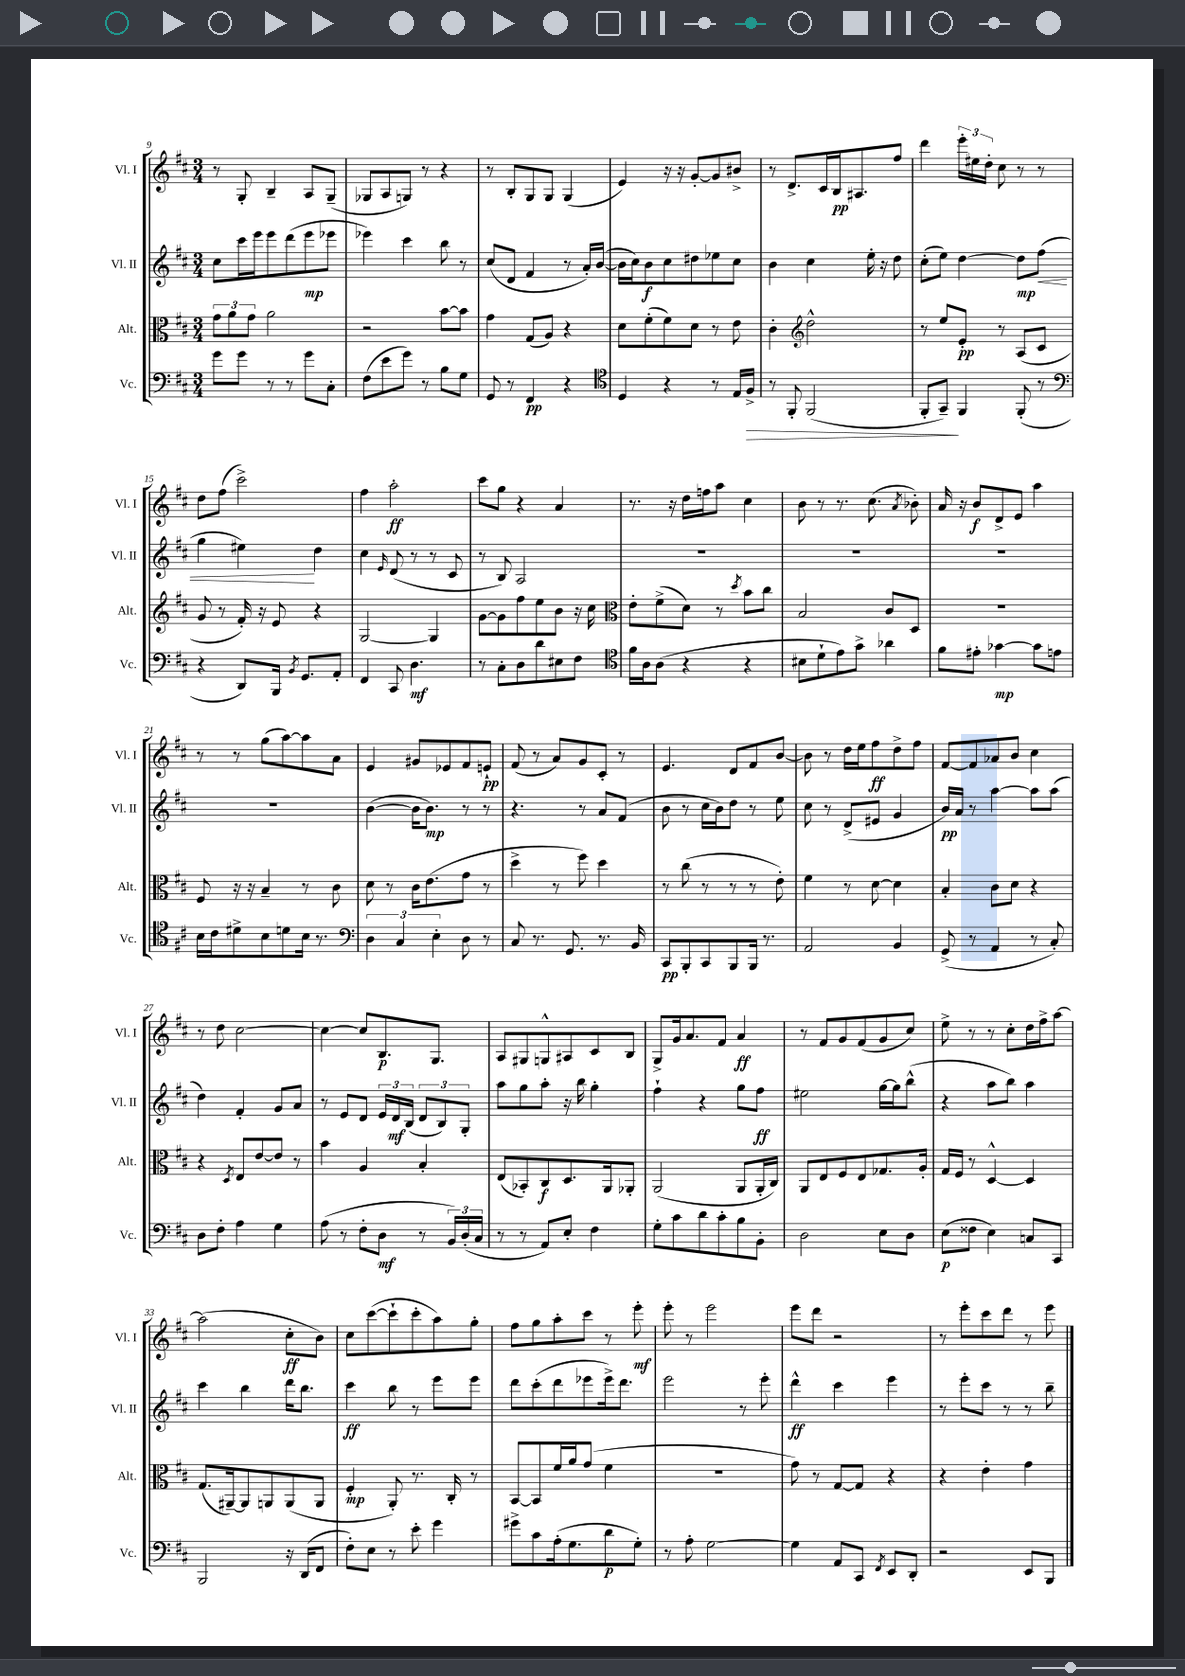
<<
\new StaffGroup <<
\new Staff = "s0" \with { instrumentName = "Vl. I" shortInstrumentName = "Vl. I" } {
    \clef treble \key d \major \numericTimeSignature \time 3/4
    \autoBeamOff r8 g8-. b4-- a8[ g8]--( |
    ges8[ a8 g8]) r8 r4 |
    r8 b8[-. g8 g8] g4( |
    e'4) r16 r16 g'8[~-. g'8 bis'8]-> |
    r8 d'8.[-> cis'16 b16\pp ais8. fis''8] |
    d'''4 \tuplet 3/2 { e'''16[-. eis''16 d''16]-. } cis''8 r8 r8 |
    d''8[ fis''8]( cis'''2->) |
    fis''4 a''2-.\ff |
    cis'''8[ g''8] r4 a'4 |
    r8. r16 d''16[ f''16 a''8] cis''4 |
    b'8 r8 r8. cis''8.( \acciaccatura { a'8 } bes'8-.) |
    a'16 r16 b'8[\f d'8-> e'8] a''4 |
    r8 r8 g''8[( a''8~) a''8 a'8] |
    e'4 gis'8[ ees'8 fis'8 e'8]-!\pp |
    fis'8( r8 a'8[) g'8 cis'8]-. r8 |
    e'4. d'8[ fis'8 b'8]~ |
    b'8 r8 d''16[ e''16 fis''8\ff d''8-> fis''8] |
    fis'8[~ fis'8 aes'8 b'8] cis''4 |
    r8 d''8 cis''2~ |
    cis''4~ cis''8[ b8.\p g8.] |
    a8[ gis8 g8-^ ais8 cis'8 b8] |
    g8[-> g'16 a'8. fis'8] a'4\ff |
    r8 fis'8[ g'8 fis'8( g'8 cis''8]) |
    e''8-> r8 r8 cis''8[-. d''16 fis''16-> a''8]~ |
    a''2( cis''8[-.\ff b'8]) |
    cis''8[ cis'''8~( cis'''8-! cis'''8-. a''8) g''8]-. |
    fis''8[ g''8 a''8-. cis'''8] r8 e'''8-.\mf |
    e'''8-. r8 e'''2 |
    e'''8[ d'''8] r2 |
    r8 e'''8[-. cis'''8 d'''8] r8 e'''8 \bar "|." |
}
\new Staff = "s1" \with { instrumentName = "Vl. II" shortInstrumentName = "Vl. II" } {
    \clef treble \key d \major \numericTimeSignature \time 3/4
    \autoBeamOff cis''8[ cis'''16 e'''16 e'''8 d'''8( e'''8\mp ees'''8] |
    ees'''4) cis'''4 b''8 r8 |
    cis''8[( d'8] fis'4 r8 a'16[-.) b'16]~( |
    b'16[ cis''16) b'8\f cis''8 dis''8 ees''8 cis''8] |
    b'4 cis''4 e''16-. r16 d''8 |
    cis''8[-.( e''8]) d''4~ d''8[\mp fis''8]\<( |
    g''4 eis''4\!) d''4 |
    cis''4 \grace { e'16 } d'8( r8 r8 cis'8 |
    r8 b8) a2 |
    R2. |
    R2. |
    R2. |
    R2. |
    b'4~( b'16[ b'8.]\mp) r8 r8 |
    r4. r8 a'8[ fis'8]( |
    b'8 r8 cis''16[ b'16) d''8] r8 e''8 |
    cis''8 r8 d'8[->( eis'8] g'4 |
    b'16[\pp) a'16] r8 a''4~ a''8[ a''8]( |
    d''4) fis'4-. g'8[ a'8] |
    r8 e'8[ d'8] \tuplet 3/2 { e'16[ d'16\mf b16]( } \tuplet 3/2 { d'8[ b8) g8]-. } |
    a''8[ g''8 a''8]-. r16 b''16 g''4-. |
    fis''4-! r4 g''8[ fis''8]\ff |
    eis''2 g''16[~ g''16 b''8]-^( |
    r4 a''8[ b''8]) a''4 |
    cis'''4 b''4 d'''16[ b''8.] |
    cis'''4\ff b''8 r8 e'''8[ e'''8] |
    d'''8[ cis'''8-.( d'''8 ees'''8 ees'''16->) d'''8.] |
    e'''2 r8 e'''8-. |
    d'''4-^\ff cis'''4 e'''4 |
    r8 e'''8[-. cis'''8] r8 r8 b''8-- \bar "|." |
}
\new Staff = "s2" \with { instrumentName = "Alt." shortInstrumentName = "Alt." } {
    \clef alto \key d \major \numericTimeSignature \time 3/4
    \autoBeamOff \tuplet 3/2 { g'8[ a'8 g'8] } a'2 |
    r2 b'8[~ b'8] |
    g'4 g8[( a8]) r4 |
    d'8[ fis'8-.( fis'8) d'8] r8 e'8 |
    cis'4-. \clef treble d''2-^ |
    r8 e''8[ e'8]-.\pp r8 a8[( cis'8] |
    g'8 r8 fis'16-.) r16 e'8 r4 |
    g2~ g4 |
    g'8[~ g'8 fis''8 e''8 b'8] r16 cis''16 |
    \clef alto e'8[-. fis'8->( d'8]) r8 \acciaccatura { d''8 } b'8[ cis''8] |
    b2 cis'8[ d8] |
    r2. |
    fis8 r16 r16 b4-- r8 cis'8 |
    d'8 r8 cis'16[ e'8.( g'8] r8 |
    d''4-> r8 fis''8) d''4 |
    r8 cis''8( r8 r8 r8 e'8-.) |
    fis'4 r8 d'8~ d'4 |
    b4-. cis'8[ d'8] r4 |
    r4 \acciaccatura { d8 } e8[ e'8~ e'8] r8 |
    b'4 a4 b4-. |
    e8[( bes,8-.) cis8\f d8. a,16 aes,8]-. |
    a,2( a,8[ a,16-. cis16]) |
    a,8[ e8 fis8 e8 ges8. a16]-. |
    g16[ fis16] r8 d4~-^ d4 |
    g8.[( ais,16~--) ais,8 a,8 a,8( a,8] |
    fis4-.\mp a,8-.) r8. cis16-. r8 |
    b,8[~ b,8 fis'16 a'16 g'8]( fis'4 |
    R2. |
    g'8) r8 g8[~ g8] r4 |
    r4 e'4-. g'4 \bar "|." |
}
\new Staff = "s3" \with { instrumentName = "Vc." shortInstrumentName = "Vc." } {
    \clef bass \key d \major \numericTimeSignature \time 3/4
    \autoBeamOff g'8[ g'8] r8 r8 g'8[ cis8]-. |
    fis8[( e'8 g'8]) r8 b8[ g8] |
    g,8 r8 fis,4\pp r4 |
    \clef tenor d4 r4 r8 e16[ fis16]->\> |
    r8 fis,8-. fis,2( |
    fis,8[-. g,8]--\!) fis,4 fis,8-.( r8 |
    \clef bass r4 d,8[) b,,16] \acciaccatura { b,8 } g,8.[ a,8]-. |
    fis,4 cis,8 d4.\mf |
    r8 cis8[-. d8 d'8 eis8 fis8] |
    \clef tenor fis'16[ a16 a8]( r4 r4 |
    bis8[ d'8-! e'8) g'8]-> aes'4 |
    fis'8[ eis'8]-. ges'4~\mp ges'8[ e'8] |
    b16[ cis'16 dis'8-> b8 d'8 b16] r8. |
    \clef bass \tuplet 3/2 { d4 cis4 e4-. } d8 r8 |
    cis8 r8. g,8. r8. b,16 |
    cis,8[\pp b,,8-. cis,8 b,,8 b,,16] r8. |
    a,2 b,4 |
    g,8->( r8 a,4 r8 cis8-.) |
    d8[ fis8]-. a4 g4 |
    a8( r8 fis8[-. d8]\mf r8 \tuplet 3/2 { b,16[) d16-.( cis16] } |
    r8 r8 a,8[) e8]-. fis4 |
    g8[-. cis'8 d'8 cis'8-. b8 b,8]-. |
    d2 e8[ d8] |
    e8[\p( fisis8] e4) c8[ cis,8] |
    b,,2 r16 d,16[( fis,8] |
    fis8[-.) e8] r8 e'8-. g'4 |
    gis'8[-> cis'8 a16-.( g8. d'8\p g8]-.) |
    r8 a8-. g2~ |
    g4 a,8[ cis,8] \acciaccatura { fis,8 } e,8[ d,8]-. |
    r2 e,8[ b,,8] \bar "|." |
}
>>
>>
\layout { \context { \Score currentBarNumber = #9 } }
